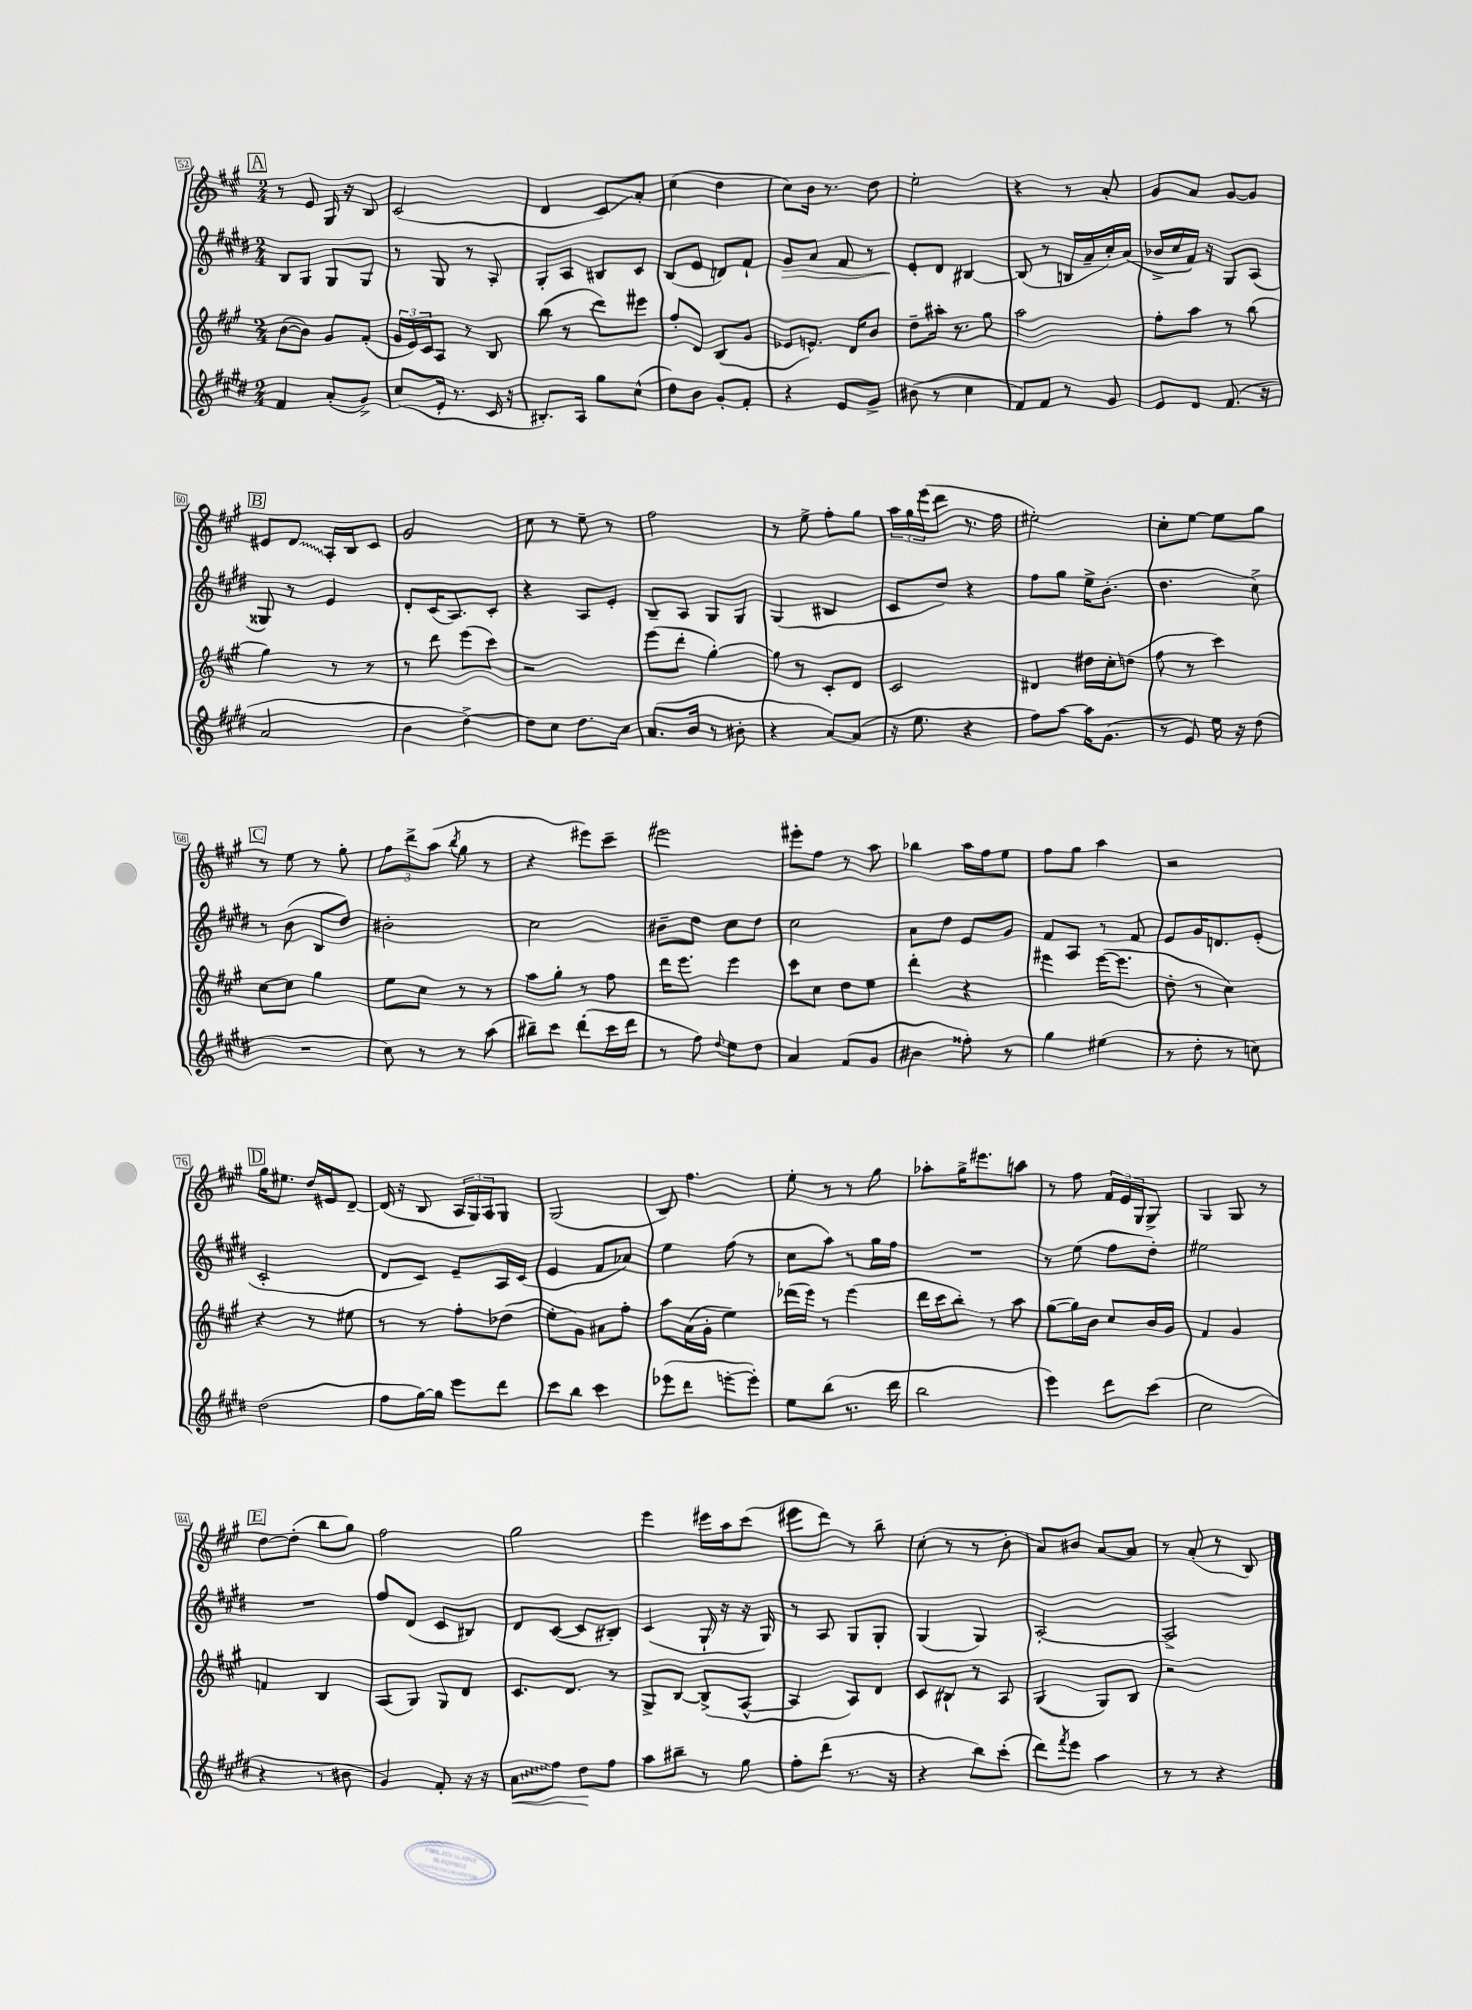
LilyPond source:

<<
\new StaffGroup <<
\new Staff = "s0" {
    \clef treble \key a \major \numericTimeSignature \time 2/4
    \mark \markup { \box "A" } r8 e'8 gis16 r16 b8 |
    cis'2( |
    d'4 cis'8\glissando) a'8-. |
    cis''4( d''4 |
    cis''8) b'16 r8. d''8 |
    e''2-. |
    r4 r8 a'8-. |
    gis'8 a'8 gis'8~ gis'8 |
    \mark \markup { \box "B" } eis'8 \once \override Glissando.style = #'zigzag d'8\glissando a16-. b16 cis'8 |
    gis'2 |
    cis''8 r8 e''8-- r8 |
    fis''2 |
    r8 e''8-> fis''8-. gis''8 |
    \tuplet 3/2 { a''16 gis''16 e'''16( } d'''8 r8. fis''16 |
    eis''2-.) |
    cis''8-. e''8~ e''8 gis''8 |
    \mark \markup { \box "C" } r8 e''8 r8 gis''8-. |
    \tuplet 3/2 { fis''8 d'''8-> a''8( } \acciaccatura { b''8 } gis''8 r8 |
    r4 eis'''8) cis'''8-- |
    eis'''2 |
    eis'''8-. fis''8 r8 a''8 |
    bes''4 a''16 fis''16 e''8 |
    fis''8 gis''8 a''4 |
    r2 |
    \mark \markup { \box "D" } gis''16 eis''8. d''16 eis'16 d'8~-- |
    d'16( r16 b8 \tuplet 3/2 { a16 gis16) a16 } gis8 |
    gis2( |
    b8) fis''4. |
    e''8-. r8 r8 gis''8 |
    aes''8-. gis''16-> eis'''8. a''8 |
    r8 fis''8 \tuplet 3/2 { fis'16 e'16 gis16 } gis8-> |
    gis4 gis8 r8 |
    \mark \markup { \box "E" } d''8~ d''8-.( b''8 gis''8) |
    fis''2 |
    gis''2 |
    e'''4 eis'''16 a''16 cis'''8( |
    eis'''8 d'''8) r8 b''8-- |
    cis''8-.( r8 r8 b'8-. |
    a'8) bis'8 a'8~ a'8 |
    r8 a'8-.( r8 b8) \bar "|." |
}
\new Staff = "s1" {
    \clef treble \key e \major \numericTimeSignature \time 2/4
    \mark \markup { \box "A" } b8 gis8 gis8 gis8 |
    r8 gis8 r8 a8-. |
    gis8-. a8 bis8 cis'8 |
    b8( e'8 d'8) fis'8-! |
    gis'8\> a'8 fis'8 r8 |
    e'8-.\! dis'8 bis4~ |
    bis8( r8 b16 a'16-- cis''16-.) a'16( |
    bes'16-> cis''16 fis'16) r16 gis8 a8( |
    \mark \markup { \box "B" } gisis8) r8 e'4 |
    dis'8-. cis'16( a8.) cis'8-. |
    r4 a8 e'8-. |
    b8-- a8 gis8 gis8 |
    gis4( bis4 |
    cis'8 dis''8) r4 |
    fis''8 gis''8 e''16-> b'8.-.( |
    dis''4. cis''8->) |
    \mark \markup { \box "C" } r8 b'8( b8 dis''8) |
    bis'2-. |
    cis''2 |
    bis'8-- dis''8 cis''8 dis''8 |
    cis''2 |
    a'8 dis''8 e'8 gis'8 |
    fis'8 a8 r8 fis'8 |
    e'8 gis'16 d'8. e'8-.( |
    \mark \markup { \box "D" } cis'2-. |
    dis'8 cis'8) e'8-- a16 cis'16( |
    e'4 fis'8 aes'8) |
    e''4 fis''8( r8 |
    cis''8 a''8) r8 gis''16 fis''16 |
    R2 |
    r8 e''8( fis''8 dis''8-.) |
    eis''2 |
    \mark \markup { \box "E" } R2 |
    fis''8 dis'8( cis'8 bis8) |
    dis'8 cis'8~( cis'8 bis8-.) |
    cis'4( gis16-! r16 r16 gis16) |
    r8 a8 gis8 gis8-. |
    gis4( gis4) |
    a2~-. |
    a2-> \bar "|." |
}
\new Staff = "s2" {
    \clef treble \key a \major \numericTimeSignature \time 2/4
    \mark \markup { \box "A" } b'8~( b'8) gis'8 fis'8-.( |
    \tuplet 3/2 { gis'16 e'16) cis'16 } a8 r8 b8 |
    b''8( r8 d'''8) eis'''8 |
    fis''8-. d'8 b8( gis'8 |
    ees'8 e'8.-^) d'16 b'8 |
    d''8-- ais''16-. r8. gis''8 |
    a''2 |
    fis''8-. a''8 r8 b''8( |
    \mark \markup { \box "B" } gis''4) r8 r8 |
    r8 d'''8 e'''8( cis'''8) |
    r2 |
    e'''8( d'''8-. gis''4~-.) |
    gis''8 r8 cis'8-. d'8 |
    cis'2 |
    dis'4 dis''16 cis''16-. d''8( |
    fis''8 r8 cis'''4) |
    \mark \markup { \box "C" } cis''8~ cis''8 gis''4 |
    e''8 cis''8 r8 r8 |
    a''8 gis''8-. r8 fis''8 |
    d'''16 e'''8. e'''4 |
    cis'''8 cis''8 d''8 e''8 |
    d'''4-. r4 |
    eis'''4 eis'''16~( eis'''8. |
    d''8-. r8 cis''4) |
    \mark \markup { \box "D" } r4 r8 eis''8 |
    r8 r8 fis''8-. des''8( |
    e''8-. gis'8) ais'8 fis''8-. |
    a''8 a'16( gis'16-. e''4) |
    des'''16( e'''16) r8 e'''4( |
    d'''16 cis'''16 b''8-.) r8 a''8 |
    gis''8~( gis''16) b'16 cis''8 b'16 gis'16 |
    fis'4 gis'4 |
    \mark \markup { \box "E" } f'4 b4 |
    a8( gis8) gis8 d'8 |
    cis'8. d'8. r8 |
    gis8-> b8~ b8->( a8~-^ |
    a4 a8) d'8 |
    cis'8 bis8-! r8 a8 |
    gis4( gis8) b8 |
    r2 \bar "|." |
}
\new Staff = "s3" {
    \clef treble \key e \major \numericTimeSignature \time 2/4
    \mark \markup { \box "A" } fis'4 a'8-.( gis'8->) |
    cis''8( e'16-. r8. cis'16 r16 |
    bis8.-.) a16 gis''8 cis''8-^( |
    dis''8) b'8 gis'8-. fis'8-. |
    r4 e'8 gis'8-> |
    bis'8( r8 cis''4 |
    fis'8) fis'8 r8 gis'8 |
    e'8 dis'8 fis'8.( r16 |
    \mark \markup { \box "B" } a'2 |
    b'4 dis''4~->) |
    dis''8 cis''8 dis''8. cis''16 |
    a'8.( b'16 r8 bis'8-. |
    r4 a'8~) a'8( |
    r16 e''8. r4 |
    fis''8) a''8~ a''16 gis'8.( |
    r8 e'8) e''16 r16 dis''8( |
    \mark \markup { \box "C" } R2 |
    cis''8) r8 r8 a''8( |
    bis''8--) cis'''8 dis'''8-.( cis'''16 dis'''16 |
    r8 fis''8) \appoggiatura { dis''8 } e''8 dis''8 |
    a'4 fis'8( gis'8 |
    bis'4 fisis''8-.) r8 |
    gis''4 eis''4( |
    r8 dis''8-. r8 c''8) |
    \mark \markup { \box "D" } dis''2( |
    fis''8 gis''16~) gis''16 e'''8 dis'''8 |
    cis'''8 b''8 cis'''4 |
    ees'''8( dis'''8 e'''8~-. e'''8-.) |
    e''8 b''8( r8. dis'''16 |
    b''2 |
    e'''4) dis'''8 cis'''8( |
    cis''2 |
    \mark \markup { \box "E" } r4 r8 bis'8 |
    gis'4) fis'8-. r16 r16 |
    \once \override Glissando.style = #'zigzag a'8\glissando\< fis''8 dis''8\! fis''8 |
    a''8 bis''8-- r8 gis''8 |
    fis''8-. dis'''8( r8. r16 |
    r4 b''8) cis'''8-.( |
    dis'''8) \acciaccatura { fis'''8 } e'''8 a''4 |
    r8 r8 r4 \bar "|." |
}
>>
>>
\layout { \context { \Score currentBarNumber = #52 \override BarNumber.stencil = #(make-stencil-boxer 0.1 0.3 ly:text-interface::print) } }
